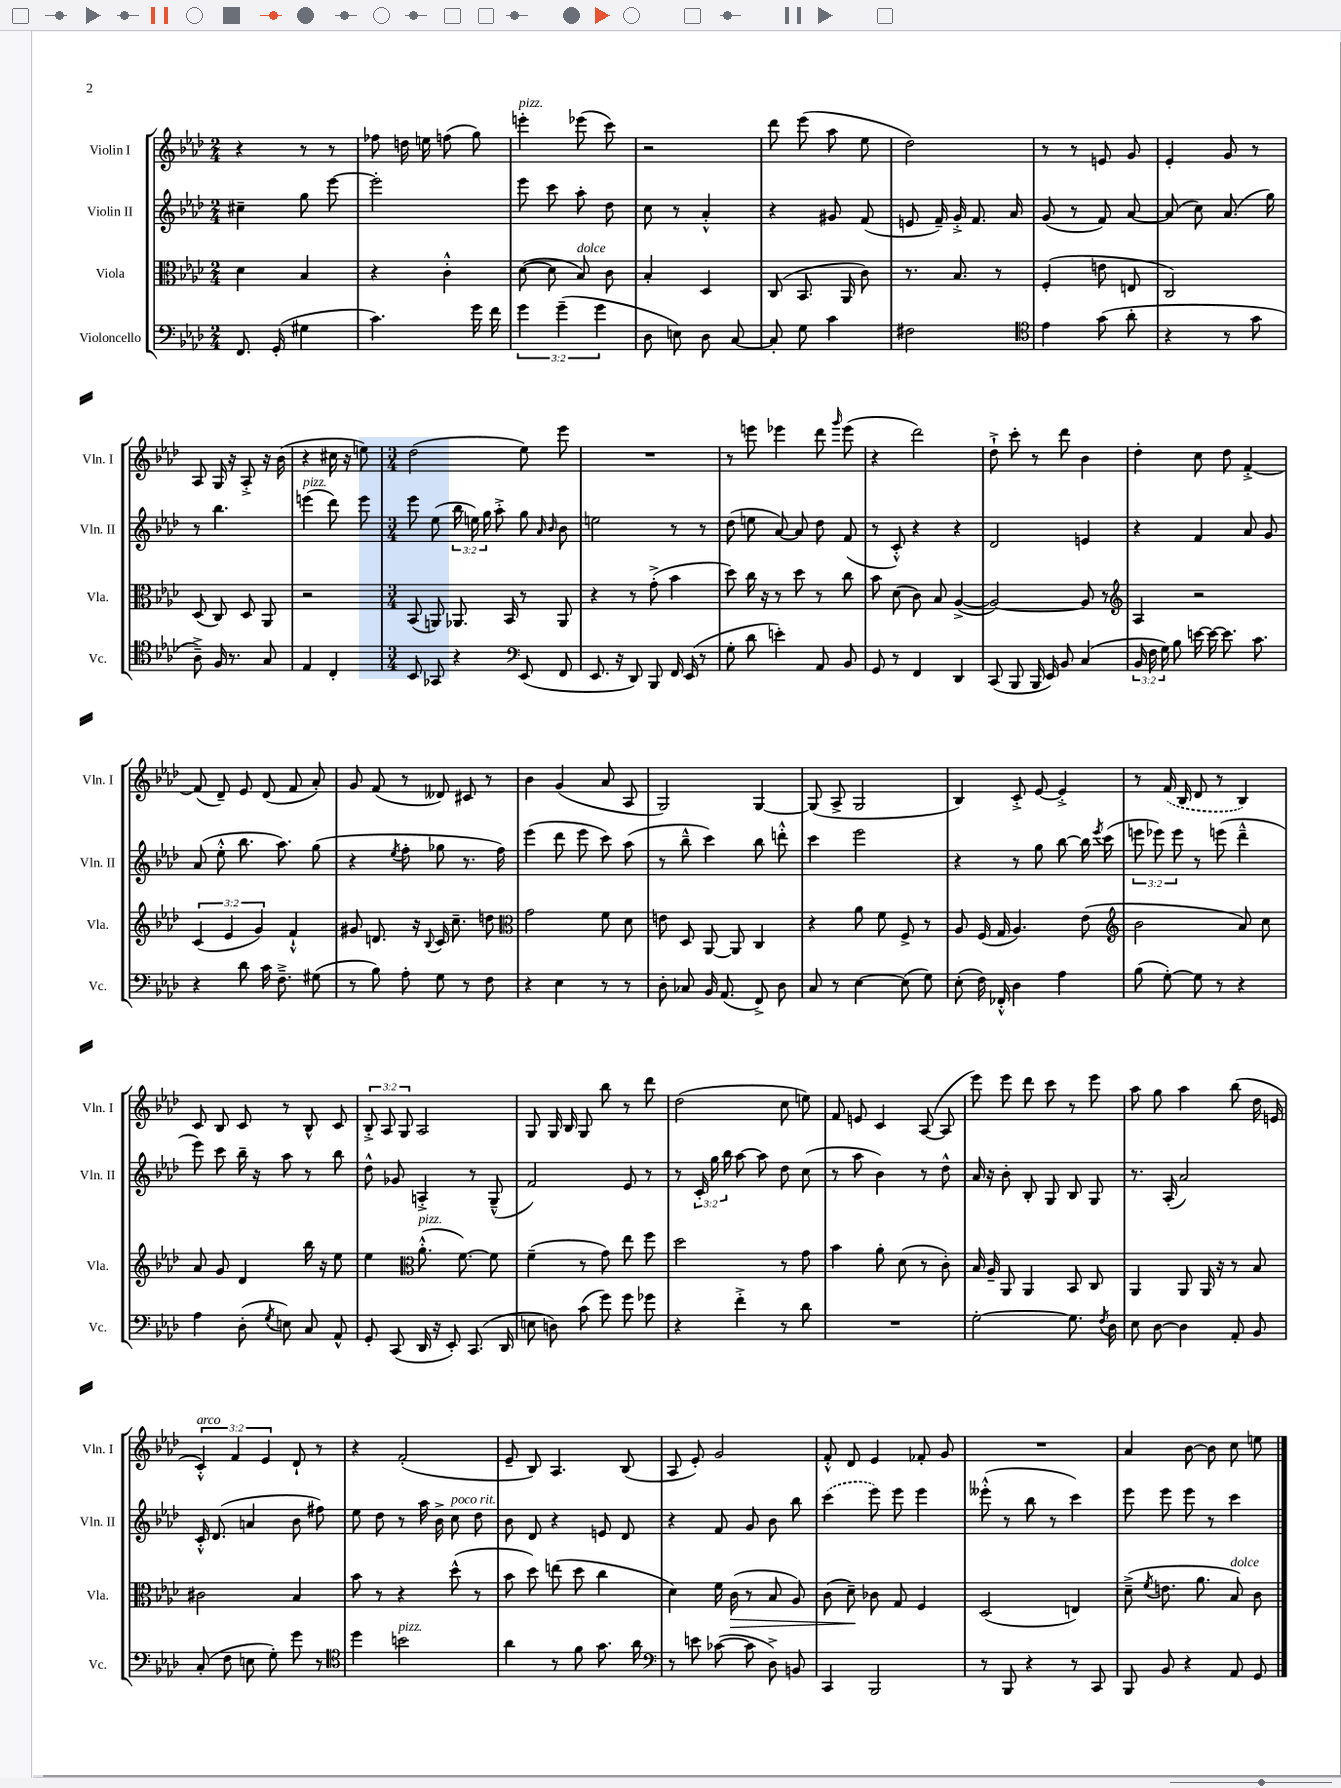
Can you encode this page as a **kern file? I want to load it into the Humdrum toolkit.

**kern	**kern	**kern	**kern
*staff4	*staff3	*staff2	*staff1
*clefF4	*clefC3	*clefG2	*clefG2
*k[b-e-a-d-]	*k[b-e-a-d-]	*k[b-e-a-d-]	*k[b-e-a-d-]
*M2/4	*M2/4	*M2/4	*M2/4
8.FF	4d-	4cc#~	4r
(16GG'	.	.	.
4G#	4B-	8gg	8r
.	.	[8eee-	8r
=	=	=	=
4.c)	4r	2eee-']	8ff-
.	.	.	16dd
.	.	.	16ee
.	4c'^^	.	(8ff
16g	.	.	8gg)
16f	.	.	.
=	=	=	=
6g	([8d-	8eee-	4eee'
.	8d-]	8ccc	.
(6g~	.	.	.
.	8B-)	8aa-'	(8eee-
6g	.	.	.
.	8c	8dd-	8ccc)
=	=	=	=
8D-	4B-'	8cc	2r
8E)	.	8r	.
8D-	4D-	4a-'^^	.
[8C	.	.	.
=	=	=	=
8C']	(8C	4r	8ddd-
8G	8.BB-	.	(8eee-
4c	.	8g#	8aa-
.	16AA-	.	.
.	8c)	(8f	8ee-
=	=	=	=
2F#	8.r	8e	2dd-)
.	.	16f~)	.
.	8.B-	16g'^	.
.	.	8.f	.
.	8r	.	.
.	.	16a-	.
=	=	=	=
*clefC4	*	*	*
4e-	(4F'	(8g	8r
.	.	8r	8r
(8g	8e	8f)	8e
8a-'	8E	[8a-	8g
=	=	=	=
4r	2C)	(8a-]	4e-'
.	.	8cc)	.
8r	.	(8.a-	8g
8g	.	.	8r
.	.	16gg)	.
=	=	=	=
8A-~^)	(8D-	8r	8A-
16F	8C)	4.bb-	16G
8.r	.	.	16r
.	8D-	.	8A-'^
8G	8AA-	.	16r
.	.	.	(16b-
=	=	=	=
4E-	2r	(4eee	4r
4C'	.	8ddd-)	16cc#
.	.	.	16r
.	.	8eee	8ee)
=	=	=	=
*M3/4	*M3/4	*M3/4	*M3/4
8BB-	(8BB-	8eee-	(2dd-
8GG-	8AA)	(8ee-	.
4r	8.AA-	24bb-	.
.	.	24ee)	.
.	.	24gg	.
.	.	8aa-'^	.
.	16BB-	.	.
*clefF4	*	*	*
(8EE-	8r	8gg	8ee-)
.	.	16qqa-	.
.	.	16qqb-	.
8FF	8AA-	8b-	8eee-
=	=	=	=
8.EE-	4r	2ee	2.r
16r	.	.	.
8DD-)	8r	.	.
8BBB-	(8g'^	.	.
16FF	4b-	8r	.
(16EE-	.	.	.
8r	.	8r	.
=	=	=	=
8G'	8dd-)	(8dd-	8r
8d-	16cc	8ee	8eee
.	16r	.	.
4e')	8r	[8a-)	4eee-
.	8dd-	8a-]	.
8AA-	8r	8dd-	8ddd-
.	.	.	16qqggg
8BB-	8cc	(8f	(8eee-
=	=	=	=
8GG	8b-	8r	4r
8r	(8d-	8c'^^)	.
4FF	8c)	4r	2ddd-)
.	8B-	.	.
4DD-	([4A-^	4r	.
=	=	=	=
(8CC	2A-_)	2d-	8dd-`^
8BBB-	.	.	8ccc'
16BBB-	.	.	8r
16EE-)	.	.	.
8BB-	.	.	8ddd-
(4C	8A-]	4e	4b-
.	8r	.	.
=	=	=	=
*	*clefG2	*	*
24BB-	4A-	4r	4dd-'
24F	.	.	.
24G)	.	.	.
8B-	.	.	.
[16e	2r	4f	8cc
16e_	.	.	.
8.e]	.	.	8dd-
.	.	8a-	[4f'^
8.c	.	.	.
.	.	8g	.
=	=	=	=
4r	(6c	(8a-	(8f]
.	.	8ee-'^^	8d-~)
.	6e-	.	.
8d-	.	8.bb-	8e-
.	6g)	.	.
16c	.	.	(8d-
8.F~^	.	8.aa-)	.
.	4f`^^	.	8f
(8G#	.	(8gg	8a-')
=	=	=	=
8r	8g#	4r	8g
8B-)	8.d	.	(8f
.	.	8qee-	.
8A-'	.	8ff'	8r
.	16r	.	.
.	8qqB-	.	.
8G	16c	8gg-	8d--)
.	8.cc~	.	.
8r	.	8.r	8c#
8F	8dd	.	8r
.	.	16ff)	.
=	=	=	=
*	*clefC3	*	*
4r	2g	(4eee-	4b-
4E-	.	8ddd-	(4g
.	.	8eee-	.
8r	8f	8ccc)	8a-
8r	8d-	(8aa-	8A-
=	=	=	=
8D-'	8e	8r	2G)
8C-	8D-	8bb-~^^	.
16BB-	[8AA-	4ccc)	.
(8.AA-	.	.	.
.	8AA-]	.	.
8FF^)	4C	8bb-	[4G
8D-	.	8ddd'^^	.
=	=	=	=
8C	4r	4ccc	(8G]
8r	.	.	8A-^
[4E-	8a-	2eee-	2G
.	8f	.	.
(8E-]	8F^	.	.
8G)	8r	.	.
=	=	=	=
(8E-'	8A-	4r	4B-)
16F)	(16F	.	.
16FF-'^^	16G	.	.
4D-	4.A-)	8r	8c'^
.	.	8gg	[8e-
4A-	.	[8bb-	4e-'^]
.	(8e-	16bb-]	.
.	.	8qeee-	.
.	.	(16ccc	.
=	=	=	=
*	*clefG2	*	*
(8B-	2b-	12eee	8r
.	.	12eee-)	.
[8G')	.	.	(16f
.	.	12eee-	.
.	.	.	16B-
8G]	.	8r	8d-
8r	.	(8eee	8r
4r	8a-)	4ddd-~^^	4B-)
.	8cc	.	.
=	=	=	=
4A-	8a-	8eee-)	8c
.	8g	8ccc	8B-
(8D-'	4d-	16bb-~	8c
.	.	16r	.
8qG	.	.	.
8E)	.	8aa-	8r
8C	16bb-	8r	8B-^^
.	16r	.	.
8AA-^^	8ee-	8bb-	8c
=	=	=	=
8GG'	4ee-	8dd-^^	12B-'^
.	.	.	12A-
(8CC	.	8g-	.
.	.	.	12G
*	*clefC3	*	*
16DD-	(8.a-'^^	4A'^	2A-
16r	.	.	.
8EE-')	.	.	.
.	[8.f)	.	.
(8.CC	.	8r	.
.	8f]	(8G~^^	.
16DD-	.	.	.
=	=	=	=
8E	(4f~	2f)	8G
8D)	.	.	16G
.	.	.	16B-
(8c	8r	.	8G
8g)	8g)	.	8bb-
8g	8ee-	8e-	8r
8g-	8ff	8r	8ddd-
=	=	=	=
4r	2dd-	8r	(2dd-
.	.	24c'	.
.	.	24gg	.
.	.	24bb-	.
4f'^	.	[8aa-	.
.	.	8aa-]	.
8r	8r	8dd-	8cc
8d-	8g	(8cc	8ee)
=	=	=	=
2.r	4b-	8r	8f
.	.	8aa-	8e
.	8a-'	4b-)	4c
.	(8d-	.	.
.	8r	8r	([8A-
.	8c')	8dd-^^	8A-]
=	=	=	=
[2G'	16B-	16a-	8eee-)
.	16A-~	16r	.
.	8AA-	8b-'	8eee-
.	4AA-	8B-'	8ddd-
.	.	8G	8ccc
8.G]	8BB-	8B-	8r
.	8C	8G	8eee-
8qF	.	.	.
16D-	.	.	.
=	=	=	=
8E-	4AA-	8.r	8aa-
[8D-	.	.	8gg
.	.	(16A-'	.
4D-]	8AA-	2a-)	4aa-
.	16AA-	.	.
.	16r	.	.
8AA-'	8r	.	(8bb-
8BB-	8B-	.	16dd-
.	.	.	16e
=	=	=	=
(8C'	2c#	16c'^^	6c'^^)
.	.	(8.d-	.
8F	.	.	.
.	.	.	6f
8E	.	4a	.
.	.	.	6e-
8G')	.	.	.
8g	4B-	8b-	8d-`
8r	.	8ff#)	8r
=	=	=	=
*clefC4	*	*	*
4dd-	8b-	8ee-	4r
.	8r	8dd-	.
2b	4r	8r	(2f'
.	.	16aa-	.
.	.	16b-^	.
.	(8dd-^^	8cc	.
.	8r	8dd-	.
=	=	=	=
4a-	8b-	8b-	8e-~
.	8dd-)	8d-	8B-)
8r	(8ee	4r	4.A-
8f	8dd-	.	.
8.g	4cc	8e	.
.	.	8d-	(8B-
16a-	.	.	.
=	=	=	=
*clefF4	*	*	*
8r	4d-)	4r	8A-
8e	.	.	8e-')
([8c-	16f	8f	2g
.	(16c	.	.
8c-]	8r	8g	.
8D-^)	8B-	8b-	.
8BB	8A-)	8bb-	.
=	=	=	=
4CC	(8c	(4ccc	8f'^^
.	8d-~)	.	8d-
2BBB-	8c-	8eee-)	4e-
.	8G	8eee-	.
.	4F	4eee-	8f-'
.	.	.	8g
=	=	=	=
8r	(2D-	(8eee--'^^	2.r
8BBB-	.	8r	.
4r	.	8bb-	.
.	.	8r	.
8r	4E)	4ccc)	.
8CC	.	.	.
=	=	=	=
8BBB-	(8d-~^	8eee-	4a-
.	8qf	.	.
8BB-	8.e	8eee-	.
4r	.	8eee-	[8b-
.	8.a-	.	.
.	.	8r	8b-]
8AA-	8B-)	4ccc	8cc
8GG	8c	.	8ee
==	==	==	==
*-	*-	*-	*-
